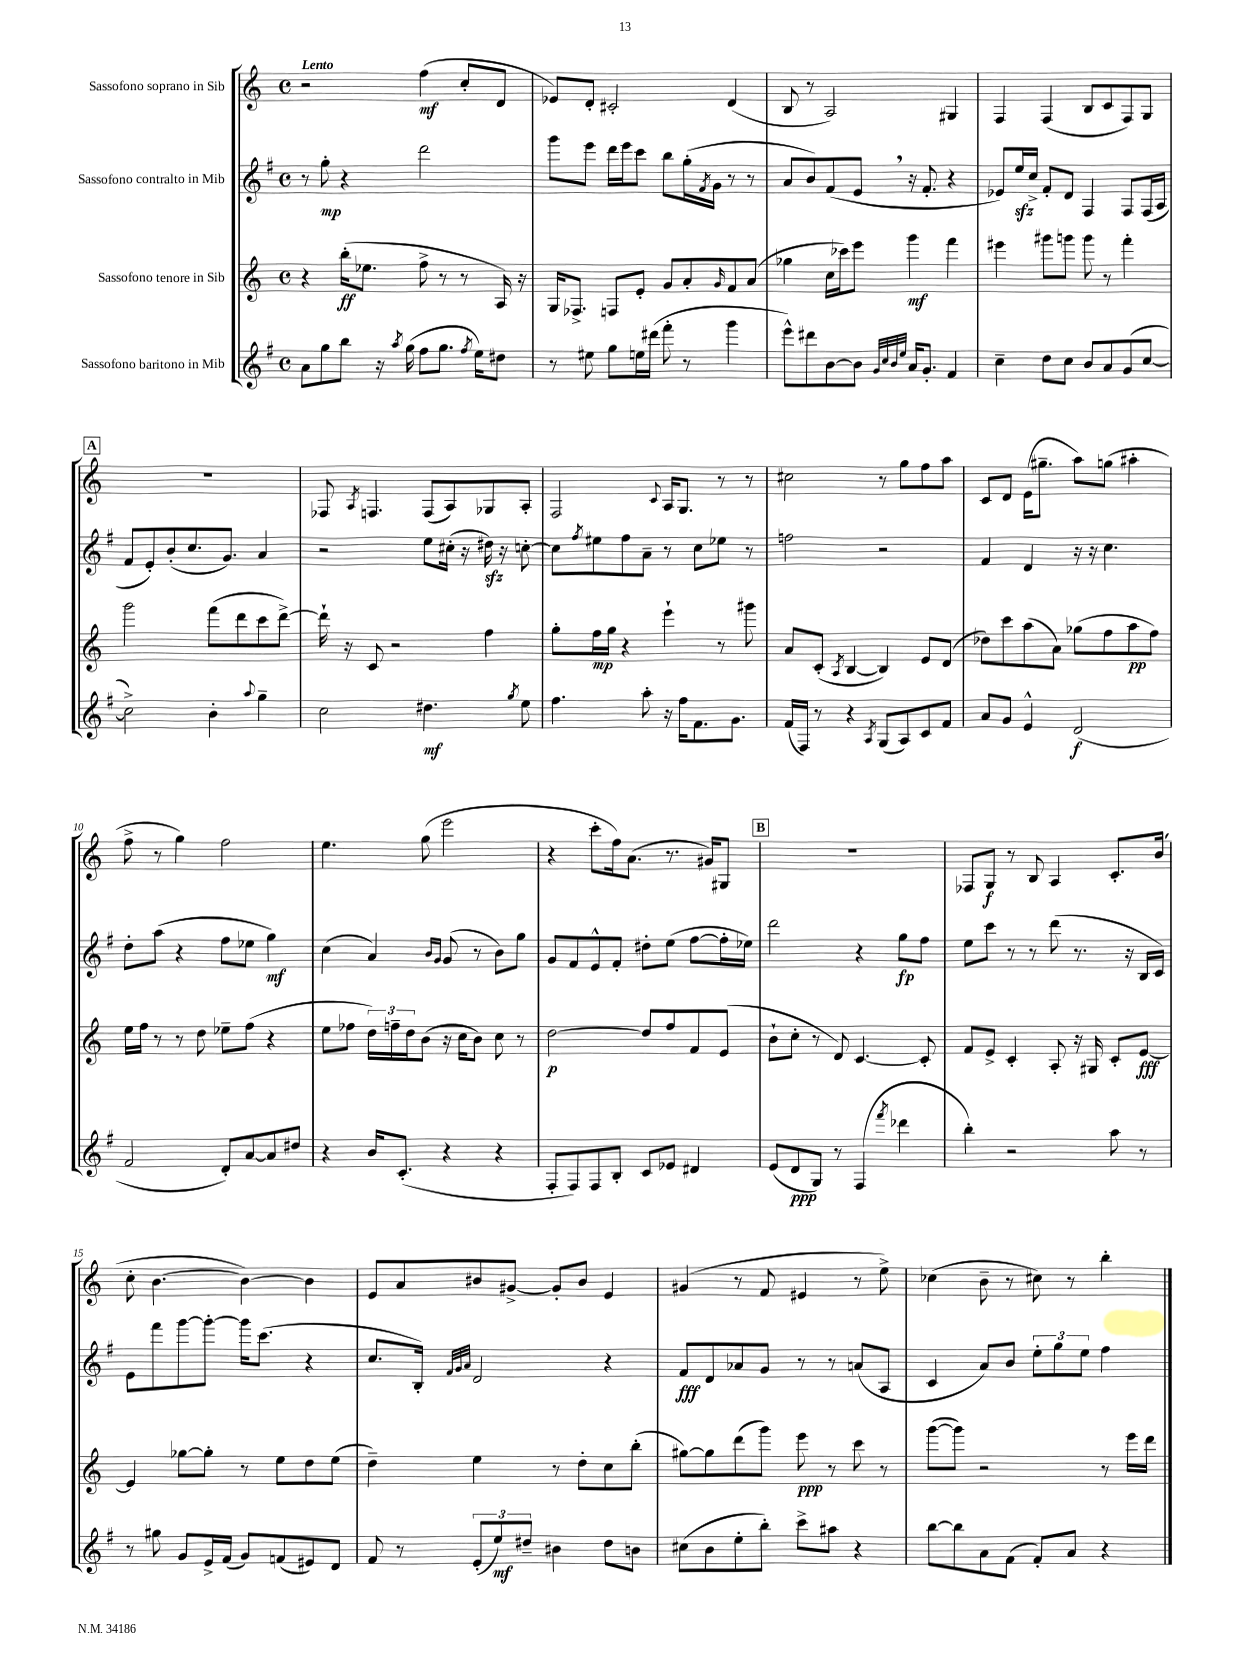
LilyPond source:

<<
\new StaffGroup <<
\new Staff = "s0" \with { instrumentName = "Sassofono soprano in Sib" } {
    \clef treble \key c \major \defaultTimeSignature \time 4/4 \tempo "Lento"
    r2 f''4\mf( c''8-. d'8 |
    ees'8) d'8-. cis'2-. d'4( |
    b8 r8 a2) gis4 |
    f4 f4( b8 c'8 f8) g8 |
    \mark \markup { \box "A" } R1 |
    fes8 \acciaccatura { a8 } f4. f8( a8) ges8 a8-. |
    f2 \appoggiatura { c'8 } a16 g8. r8 r8 |
    cis''2 r8 g''8 f''8 a''8 |
    c'8 d'8 e'16( gis''8.-- a''8) g''8( ais''4-. |
    f''8-> r8 g''4) f''2 |
    e''4. g''8( e'''2 |
    r4 c'''8-. f''16) a'8.( r8. gis'16) gis8 |
    \mark \markup { \box "B" } R1 |
    fes8 g8\f r8 b8 a4 c'8.-. b'16( |
    c''8-. b'4.~ b'4~) b'4 |
    e'8 a'8 bis'8 gis'8~-> gis'8-. bis'8 e'4 |
    gis'4( r8 f'8 eis'4 r8 e''8->) |
    ces''4( b'8-- r8 cis''8) r8 b''4-. \bar "|." |
}
\new Staff = "s1" \with { instrumentName = "Sassofono contralto in Mib" } {
    \clef treble \key g \major \defaultTimeSignature \time 4/4
    r8 g''8-.\mp r4 d'''2 |
    g'''8 e'''8 d'''16 e'''16 c'''8 b''8 g''16-.( \acciaccatura { fis'8 } g'16 r8 r8 |
    a'8 b'8) fis'8( e'8 \breathe r16 fis'8.-. r4 |
    ees'8) e''16\sfz c''16-> fis'8-. d'8 fis4 fis8 fis16( a16 |
    \mark \markup { \box "A" } fis'8 e'8-.) b'8-.( c''8. g'8.) a'4 |
    r2 e''8 cis''16-.( r16 dis''16\sfz) r16 c''8~-. |
    c''8 \acciaccatura { fis''8 } eis''8 fis''8 a'8-- r8 c''8 ees''8 r8 |
    f''2 r2 |
    fis'4 d'4 r16 r16 c''4. |
    d''8-. a''8( r4 fis''8 ees''8 g''4\mf) |
    c''4( a'4) \grace { b'16 g'16 } g'8( r8 b'8) g''8 |
    g'8 fis'8 e'8-^ fis'8-. dis''8-. e''8( fis''8~ fis''16-. ees''16) |
    \mark \markup { \box "B" } d'''2 r4 g''8\fp fis''8 |
    e''8 c'''8 r8 r8 d'''8( r8. r16 b16 c'16) |
    e'8 fis'''8 g'''8~ g'''8~-. g'''16 c'''8.( r4 |
    c''8. b16-.) \grace { fis'32 g'32 a'32 } d'2 r4 |
    fis'8\fff d'8 aes'8 g'8 r8 r8 a'8( a8 |
    c'4 a'8) b'8 \tuplet 3/2 { e''8-. g''8 e''8 } fis''4 \bar "|." |
}
\new Staff = "s2" \with { instrumentName = "Sassofono tenore in Sib" } {
    \clef treble \key c \major \defaultTimeSignature \time 4/4
    r4 b''16-.\ff( ees''8. f''8-> r8 r8 a16) r16 |
    g16 fes8.-> f8 e'8-. g'8 a'8-. \grace { g'16 } f'8 a'8( |
    ges''4 c''16 ces'''16) e'''8 g'''4\mf f'''4 |
    eis'''4 gis'''8 g'''8 g'''8 r8 f'''4-. |
    \mark \markup { \box "A" } g'''2 f'''8( d'''8 c'''8 d'''8~->) |
    d'''16-! r16 c'8 r2 f''4 |
    g''8-. f''16\mp g''16 r4 e'''4-! r8 gis'''8 |
    a'8 c'8-.( \acciaccatura { a8 } b4~ b4) e'8 d'8( |
    des''8) c'''8 a''8( a'8) ges''8( f''8 a''8\pp f''8) |
    e''16 f''16 r8 r8 d''8 ees''8-- f''8( r4 |
    e''8 fes''8 \tuplet 3/2 { d''16) f''16-- d''16 } b'8( r16 c''16 b'8) c''8 r8 |
    d''2~\p d''8 f''8 f'8 e'8( |
    \mark \markup { \box "B" } b'8-! c''8-. r8 d'8) c'4.~ c'8-. |
    f'8 e'8-> c'4-. a8-. r16 gis16 c'8-. e'8~\fff |
    e'4 ges''8~ ges''8-. r8 e''8 d''8 e''8( |
    d''4--) e''4 r8 d''8-. c''8 b''8-.( |
    gis''8~) gis''8 d'''8( g'''8) e'''8\ppp r8 c'''8 r8 |
    g'''8~( g'''8) r2 r8 e'''16 d'''16 \bar "|." |
}
\new Staff = "s3" \with { instrumentName = "Sassofono baritono in Mib" } {
    \clef treble \key g \major \defaultTimeSignature \time 4/4
    a'8 g''8 b''8 r16 \acciaccatura { a''8 } g''16( fis''8 g''8. \acciaccatura { fis''8 } e''16) dis''8 |
    r8 eis''8 g''8 e''16 dis'''16( fis'''8-. r8 g'''4 |
    e'''8-^) dis'''8 b'8~ b'8 \grace { g'32 c''32 b'32 e''32 } a'16 g'8.-. fis'4 |
    c''4-- d''8 c''8 b'8 a'8 g'8( c''8~ |
    \mark \markup { \box "A" } c''2->) b'4-. \appoggiatura { a''8 } g''4-- |
    c''2 dis''4.\mf \acciaccatura { g''8 } e''8 |
    fis''4. a''8-. r16 fis''16 fis'8. g'8. |
    fis'16( fis16) r8 r4 \acciaccatura { a8 } g8( a8) c'8 fis'8 |
    a'8 g'8 e'4-^ d'2\f( |
    fis'2 d'8-.) a'8~ a'8 dis''8 |
    r4 b'16 c'8.-.( r4 r4 |
    fis8-. fis8) fis8 b8-. c'8 ees'8 dis'4 |
    \mark \markup { \box "B" } e'8( d'8\ppp g8) r8 fis4( \acciaccatura { fis'''8 } des'''4 |
    b''4-.) r2 a''8 r8 |
    r8 gis''8 g'8 e'16-> fis'16( g'8) f'8( eis'8) d'8 |
    fis'8 r8 \tuplet 3/2 { e'8-.( e''8\mf) dis''8-- } bis'4 dis''8 b'8 |
    cis''8( b'8 e''8-. b''8-.) c'''8-> ais''8 r4 |
    b''8~ b''8 a'8 fis'8( fis'8-.) a'8 r4 \bar "|." |
}
>>
>>
